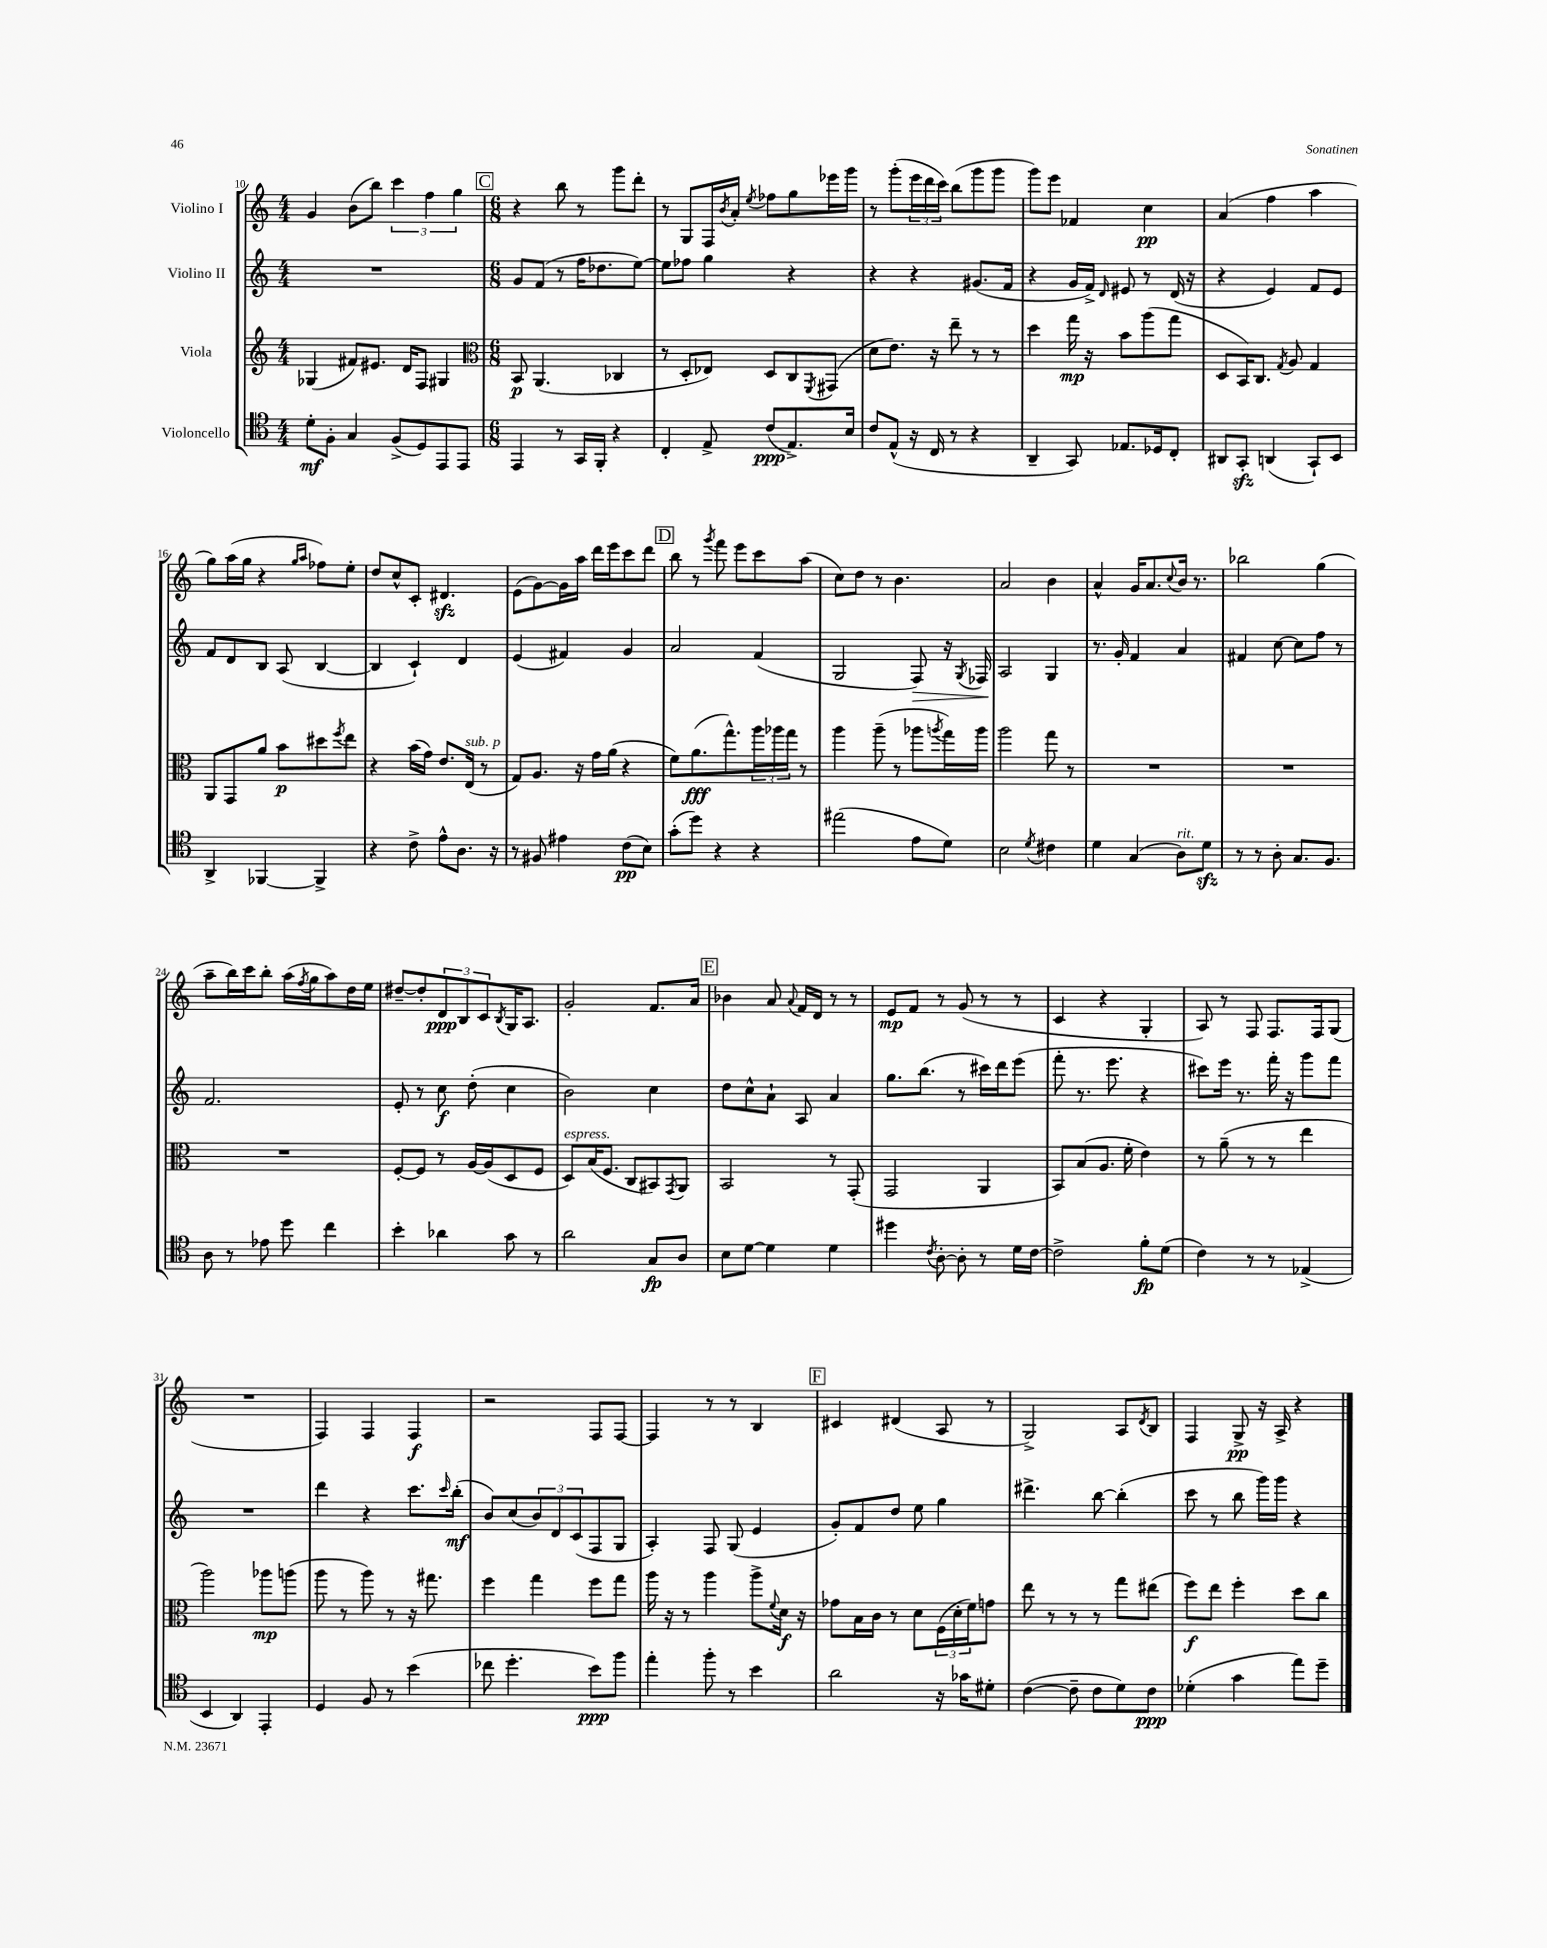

**kern	**kern	**kern	**kern
*staff4	*staff3	*staff2	*staff1
*clefC4	*clefG2	*clefG2	*clefG2
*k[]	*k[]	*k[]	*k[]
*M4/4	*M4/4	*M4/4	*M4/4
8d'\L	(4G-/	1r	4g/
8F'\J	.	.	.
4G/	8f#/L)	.	(8b\L
.	8.e#/J	.	8bb\J)
(8F^/L	.	.	6ccc\
.	16d/LK	.	.
8D/)	8F/J	.	.
.	.	.	6ff\
8EE/	4G#/	.	.
.	.	.	6gg\
8EE/J	.	.	.
=	=	=	=
*	*clefC3	*	*
*M6/8	*M6/8	*M6/8	*M6/8
4EE/	8BB/	8g/L	4r
.	(4.AA/	(8f/J	.
8r	.	8r	8bb\
16GG/LL	.	16ff\LK	8r
16FF'/JJ	.	8.dd-\	.
4r	4C-/	.	8ggg\L
.	.	[8ee\J)	8ddd'\J
=	=	=	=
4C'/	8r	8ee\]L	8r
.	8D'/L	8ff-\J	8G/L
8E^/	8E-/J)	4gg\	16F/L
.	.	.	8qb/
.	.	.	16a'/JJ
.	.	.	8qee/
(8c/L	8D/L	.	8ff-\L
8.E^/)	8C/	4r	8gg\
.	8qFF/	.	.
.	(8GG#/J	.	16eee-\L
16B/Jk	.	.	16ggg\JJ
=	=	=	=
8c/L	8d\L	4r	8r
(8E^^/J	8.e\J)	.	(8ggg'\L
16r	.	4r	24eee\L
.	.	.	24ddd\
16C/	16r	.	.
.	.	.	24ccc\JJ)
8r	8ee~\	.	(8bb\L
4r	8r	(8.g#/L	8ggg\
.	8r	.	8ggg\J
.	.	16f/Jk	.
=	=	=	=
4AA~/	4dd\	4r	8ggg\L)
.	.	.	8eee\J
8GG/)	16gg\	16g/LL	4f-/
.	16r	16f^/JJ)	.
.	.	16qqd/	.
8.E-/L	8b\L	8e#/	.
.	(8aa\	8r	4cc\
16D-/k	.	.	.
8C'/J	8gg\J	(16d/	.
.	.	16r	.
=	=	=	=
8AA#/L	8D/L	4r	(4a/
8GG'/J	16BB/K)	.	.
.	8.C/J	.	.
(4AA/	.	4e/)	4ff\
.	8qG/	.	.
.	8A/	.	.
8GG`/L)	4G/	8f/L	4aa\
8BB/J	.	8e/J	.
=	=	=	=
4AA^/	8AA/L	8f/L	8gg\L)
.	8GG/	8d/	(16aa\L
.	.	.	16gg\JJ
[4FF-/	8a/J	8B/J	4r
.	8b\L	(8A/	.
.	.	.	16qqgg/LL
.	.	.	16qqaa/JJ
4FF-^/]	8dd#\	[4B/	8ff-\L)
.	8qff/	.	.
.	8ee\J	.	8ee'\J
=	=	=	=
4r	4r	4B/]	8dd/L
.	.	.	8cc^^/
8c^\	(16b\LL	4c`/)	8c'/J
.	16g\JJ)	.	.
8e^^\L	8.e/L	.	4.d#/
8.A\J	.	4d/	.
.	(16E/Jk	.	.
.	8r	.	.
16r	.	.	.
=	=	=	=
8r	8G/L)	(4e/	(8e\L
8F#/	8.A/J	.	[8g\)
4e#\	.	4f#/)	16g\]L
.	16r	.	16aa\JJ
.	16g\LL	.	16ddd\LL
.	(16a\JJ	.	16eee\J
(8c\L	4r	4g/	8ccc\
8B\J)	.	.	8ddd\J
=	=	=	=
(8g'\L	8f\L)	2a/	8bb\
8dd\J)	(8.a\	.	8r
.	.	.	8qggg/
4r	.	.	8fff\
.	8.gg^^\)	.	.
.	.	.	8eee\L
4r	24aa\L	(4f/	8ccc\
.	24aa-\	.	.
.	24gg\JJ	.	.
.	8r	.	(8aa\J
=	=	=	=
(2ee#\	4aa\	2G/	8cc\L)
.	.	.	8dd\J
.	(8aa~\	.	8r
.	8r	.	4.b\
8e\L	8aa-\L	8F/)	.
.	8qaa/	.	.
8d\J)	16gg\L)	16r	.
.	.	8qG/	.
.	16aa\JJ	16F-/	.
=	=	=	=
2B\	2aa\	2A/	2a/
8qd/	.	.	.
4c#\	8gg\	4G/	4b\
.	8r	.	.
=	=	=	=
4d\	2.r	8.r	4a^^/
.	.	16g'/	.
(4G/	.	4f/	16g/LK
.	.	.	8.a/
.	.	.	8qqcc/
8A\L)	.	4a/	16b/Jk
.	.	.	8.r
8d\J	.	.	.
=	=	=	=
8r	2.r	4f#/	2bb-\
8r	.	.	.
8A'\	.	[8cc\	.
8.G/L	.	8cc\]L	.
.	.	8ff\J	(4gg\
8.F/J	.	.	.
.	.	8r	.
=	=	=	=
8A\	2.r	2.f/	8aa~\L
8r	.	.	16bb\L)
.	.	.	16ccc\J
8e-\	.	.	8bb'\J
8dd\	.	.	(16aa\LL
.	.	.	8qff/
.	.	.	16gg\J
4cc\	.	.	8aa\)
.	.	.	16dd\L
.	.	.	16ee\JJ
=	=	=	=
4b'\	[8F'/L	8e'/	[8dd#~/L
.	8F/]J	8r	8dd#'/]
4a-\	8r	8cc\	12d/
.	.	.	12B/
.	[16A/LL	(8dd'\	.
.	.	.	12c/
.	(16A/]J	.	.
.	.	.	8qB/
8g\	8D/	4cc\	16G/K
.	.	.	8.A/J
8r	8F/J	.	.
=	=	=	=
2a\	8D/L)	2b\)	2g'/
.	(16B/K	.	.
.	8.F/J	.	.
.	8C/L	.	.
8G/L	8BB#/)	4cc\	8.f/L
.	8qGG/	.	.
8A/J	8AA/J	.	.
.	.	.	16a/Jk
=	=	=	=
8B\L	2BB/	8dd\L	4b-\
[8d\J	.	8cc^^\	.
4d\]	.	8a`\J	8a/
.	.	.	8qqa/
.	.	8A/	16f/LL
.	.	.	16d/JJ
4d\	8r	4a/	8r
.	(8GG'/	.	8r
=	=	=	=
4dd#\	2GG/	8.gg\L	8e/L
.	.	.	8f/J
.	.	(8.bb\J	.
8qc/	.	.	.
[8A'\	.	.	8r
8A'\]	.	8r	(8g/
8r	4AA/	16ccc#\LL)	8r
.	.	16ddd\J	.
16d\LL	.	(8eee\J	8r
[16c\JJ	.	.	.
=	=	=	=
2c^\]	8BB/L)	8fff'\	4c/
.	(8B/	8.r	.
.	8.A/J	.	4r
.	.	8.eee\	.
.	16f'\	.	.
8f'\L	4e\)	4r	4G'/
(8d\J	.	.	.
=	=	=	=
4c\)	8r	8ccc#\L)	8A/)
.	(8a~\	16eee\Jk	8r
.	.	8.r	.
8r	8r	.	8F/
8r	8r	16fff'\	8.F/L
.	.	16r	.
(4E-^/	4ee\	8ggg\L	.
.	.	.	16F/k
.	.	8fff\J	(8G/J
=	=	=	=
4BB/	2aa\)	2.r	2.r
4AA/)	.	.	.
4EE'/	8aa-\L	.	.
.	(8aa\J	.	.
=	=	=	=
4D/	8aa\	4ddd\	4F/)
.	8r	.	.
8F/	8aa\)	4r	4F/
8r	8r	.	.
(4b\	16r	8.ccc\L	4F/
.	8.gg#\	.	.
.	.	16qqccc/	.
.	.	(16bb'\Jk	.
=	=	=	=
8cc-\	4ff\	8b/L)	2r
4.dd'\	.	(8cc/	.
.	4gg\	12b/)	.
.	.	12d/	.
.	.	(12c/	.
8b\L)	8ff\L	8F/	8F/L
8ff\J	8gg\J	8G/J	[8F/J
=	=	=	=
4ee'\	16aa\	4A'/)	4F/]
.	16r	.	.
.	8r	.	.
8ff'\	4aa\	8F/	8r
8r	.	(8G/	8r
4b\	8aa^\L	4e/	4B/
.	8qqf/	.	.
.	16d\Jk	.	.
.	16r	.	.
=	=	=	=
2a\	8g-\L	8g'/L)	4c#/
.	16B\L	8f/	.
.	16c\JJ	.	.
.	8r	8dd/J	(4d#/
.	8d\L	8ee\	.
16r	(24F\L	4gg\	8A/
.	24d'\	.	.
16g-\LK	.	.	.
.	24f\J)	.	.
8d#'\J	8g\J	.	8r
=	=	=	=
([4c\	8ee\	4.ddd#^\	2G^/)
.	8r	.	.
8c~\]	8r	.	.
8c\L	8r	[8bb\	.
8d\)	8gg\L	(4bb'\]	8A/L
.	.	.	8qd/
8c\J	(8ee#\J	.	8B/J
=	=	=	=
(4d-'\	8ff\L)	8ccc\	4F/
.	8ee\J	8r	.
4g\	4ff'\	8bb\	8G^/
.	.	16ggg\LL)	16r
.	.	16ggg\JJ	16A^/
8ee\L)	8dd\L	4r	4r
8dd~\J	8cc\J	.	.
==	==	==	==
*-	*-	*-	*-
